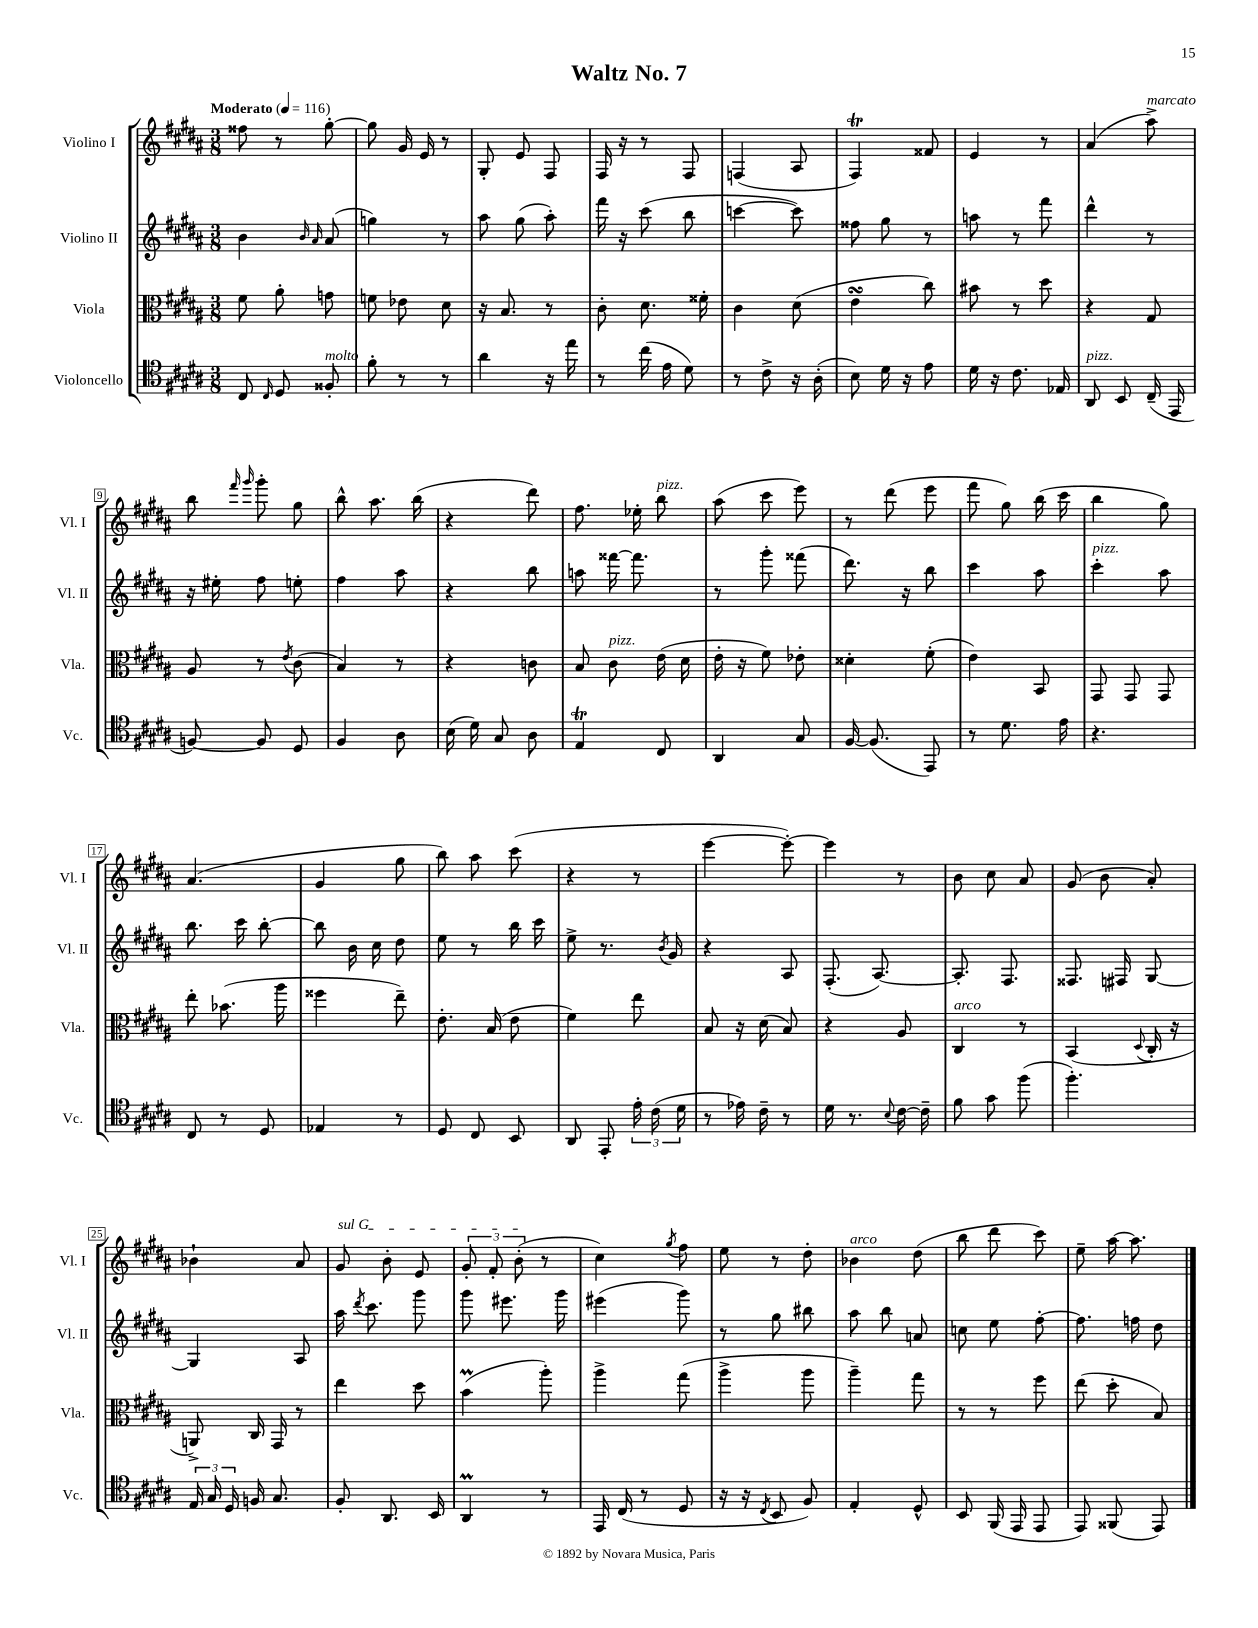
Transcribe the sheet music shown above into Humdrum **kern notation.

**kern	**kern	**kern	**kern
*staff4	*staff3	*staff2	*staff1
*clefC4	*clefC3	*clefG2	*clefG2
*k[f#c#g#d#a#]	*k[f#c#g#d#a#]	*k[f#c#g#d#a#]	*k[f#c#g#d#a#]
*M3/8	*M3/8	*M3/8	*M3/8
*MM116	*MM116	*MM116	*MM116
8C#	8f#	4b	8ff##
16qqC#	.	.	.
8D#	8a#'	.	8r
.	.	16qqb	.
.	.	16qqa#	.
8F##'	8g	(8a#	[8gg#'
=	=	=	=
8f#'	8f	4gg)	8gg#]
8r	8e-	.	16g#
.	.	.	16e
8r	8d#	8r	8r
=	=	=	=
4a#	16r	8aa#	8G#'
.	8.B	.	.
.	.	(8gg#	8e
16r	8r	8aa#')	8F#
16ee	.	.	.
=	=	=	=
8r	8c#'	16fff#	16F#
.	.	16r	16r
(16cc#	8.d#	(8ccc#	8r
16e	.	.	.
8d#)	.	8bb	8F#
.	16f##'	.	.
=	=	=	=
8r	4c#	[4ccc	(4F
8c#^	.	.	.
16r	(8d#	8ccc])	8A#
(16A#'	.	.	.
=	=	=	=
8B)	4e	8ff##	4F#)
16d#	.	8gg#	.
16r	.	.	.
8e	8cc#)	8r	8f##
=	=	=	=
16d#	8b#	8aa	4e
16r	.	.	.
8.c#	8r	8r	.
.	8dd#	8fff#	8r
16E-	.	.	.
=	=	=	=
8AA#	4r	4ddd#^^	(4a#
8BB	.	.	.
(16C#~	8G#	8r	8aa#^)
16EE	.	.	.
=	=	=	=
[8F)	8A#	16r	8bb
.	.	16ee#'	.
.	.	.	16qqfff#
.	.	.	16qqggg#
8F]	8r	8ff#	8ggg#'
.	8qe	.	.
8D#	(8c#	8ee'	8gg#
=	=	=	=
4F#	4B)	4ff#	8bb^^
.	.	.	8.aa#
8A#	8r	8aa#	.
.	.	.	(16bb
=	=	=	=
(16B	4r	4r	4r
16d#)	.	.	.
8G#	.	.	.
8A#	8c	8bb	8ddd#)
=	=	=	=
4E	8B	8aa	8.ff#
.	8c#	[16fff##	.
.	.	8.fff##]	16ee-'
8C#	(16e	.	8bb
.	16d#	.	.
=	=	=	=
4AA#	16e'	8r	(8aa#
.	16r	.	.
.	8f#)	8ggg#'	8ccc#
8G#	8e-'	(8fff##	8eee)
=	=	=	=
[16F#	4d##'	8.ddd#)	8r
(8.F#]	.	.	.
.	.	.	(8ddd#
.	.	16r	.
8EE)	(8f#'	8bb	8eee
=	=	=	=
8r	4e)	4ccc#	8fff#
8.d#	.	.	8gg#)
.	8BB	8aa#	(16bb
16e	.	.	16ccc#
=	=	=	=
4.r	8GG#	4ccc#'	4bb
.	8GG#	.	.
.	8GG#	8aa#	8gg#)
=	=	=	=
8C#	8ee'	8.bb	(4.a#
8r	(8.b-	.	.
.	.	16ccc#	.
8D#	.	[8bb'	.
.	16aa#	.	.
=	=	=	=
4E-	4ff##	8bb]	4g#
.	.	16b	.
.	.	16cc#	.
8r	8ee~)	8dd#	8gg#
=	=	=	=
8D#	8.e'	8ee	8bb)
8C#	.	8r	8aa#
.	(16B	.	.
8BB	8e	16bb	(8ccc#
.	.	16ccc#	.
=	=	=	=
8AA#	4f#)	8ee^	4r
8EE'	.	8.r	.
24e'	8ee	.	8r
(24c#	.	.	.
.	.	8qb	.
.	.	16g#	.
24d#	.	.	.
=	=	=	=
8r	8B	4r	[4eee
16e-)	16r	.	.
16c#~	(16d#	.	.
8r	8B)	8A#	8eee'_)
=	=	=	=
16d#	4r	(8.F#'	4eee]
8.r	.	.	.
.	.	[8.A#)	.
8qqB	.	.	.
[16c#	8A#	.	8r
16c#~]	.	.	.
=	=	=	=
8f#	4C#	8.A#']	8b
8g#	.	.	8cc#
.	.	8.F#	.
(8ff#	8r	.	8a#
=	=	=	=
4.ff#')	(4BB	8.F##	(8g#
.	.	.	8b
.	.	16F#	.
.	8qqD#	.	.
.	16C#'	[8G#	8a#')
.	16r	.	.
=	=	=	=
24E	8AA^)	4G#]	4b-`
24G#	.	.	.
24D#	.	.	.
16F	16C#	.	.
8.G#	16GG#	.	.
.	8r	8A#	8a#
=	=	=	=
8F#'	4ee	16aa#	8g#
.	.	8qddd#	.
.	.	8.ccc#	.
8.AA#	.	.	8b'
.	8dd#	8ggg#	8e
16BB	.	.	.
=	=	=	=
4AA#	(4b	8ggg#	12g#'
.	.	.	12f#'
.	.	8.eee#	.
.	.	.	(12b'
8r	8aa#')	.	8r
.	.	16ggg#	.
=	=	=	=
16EE	4aa#^	(4eee#	4cc#)
(16C#	.	.	.
8r	.	.	.
.	.	.	8qgg#
8D#	(8gg#	8ggg#)	8ff#
=	=	=	=
16r	4aa#^	8r	8ee
16r	.	.	.
8qC#	.	.	.
8BB	.	8gg#	8r
8F#)	8aa#	8bb#	8dd#'
=	=	=	=
4E'	4aa#~)	8aa#	4b-
.	.	8bb	.
8D#^^	8gg#	8a	(8dd#
=	=	=	=
8BB	8r	8cc	8bb
(16FF#	8r	8ee	8ddd#
16EE	.	.	.
8EE	8ff#	[8ff#'	8ccc#)
=	=	=	=
8EE)	(8ee	8.ff#]	8ee~
(8FF##	8dd#'	.	[16aa#
.	.	16ff	8.aa#]
8EE)	8B)	8dd#	.
==	==	==	==
*-	*-	*-	*-
